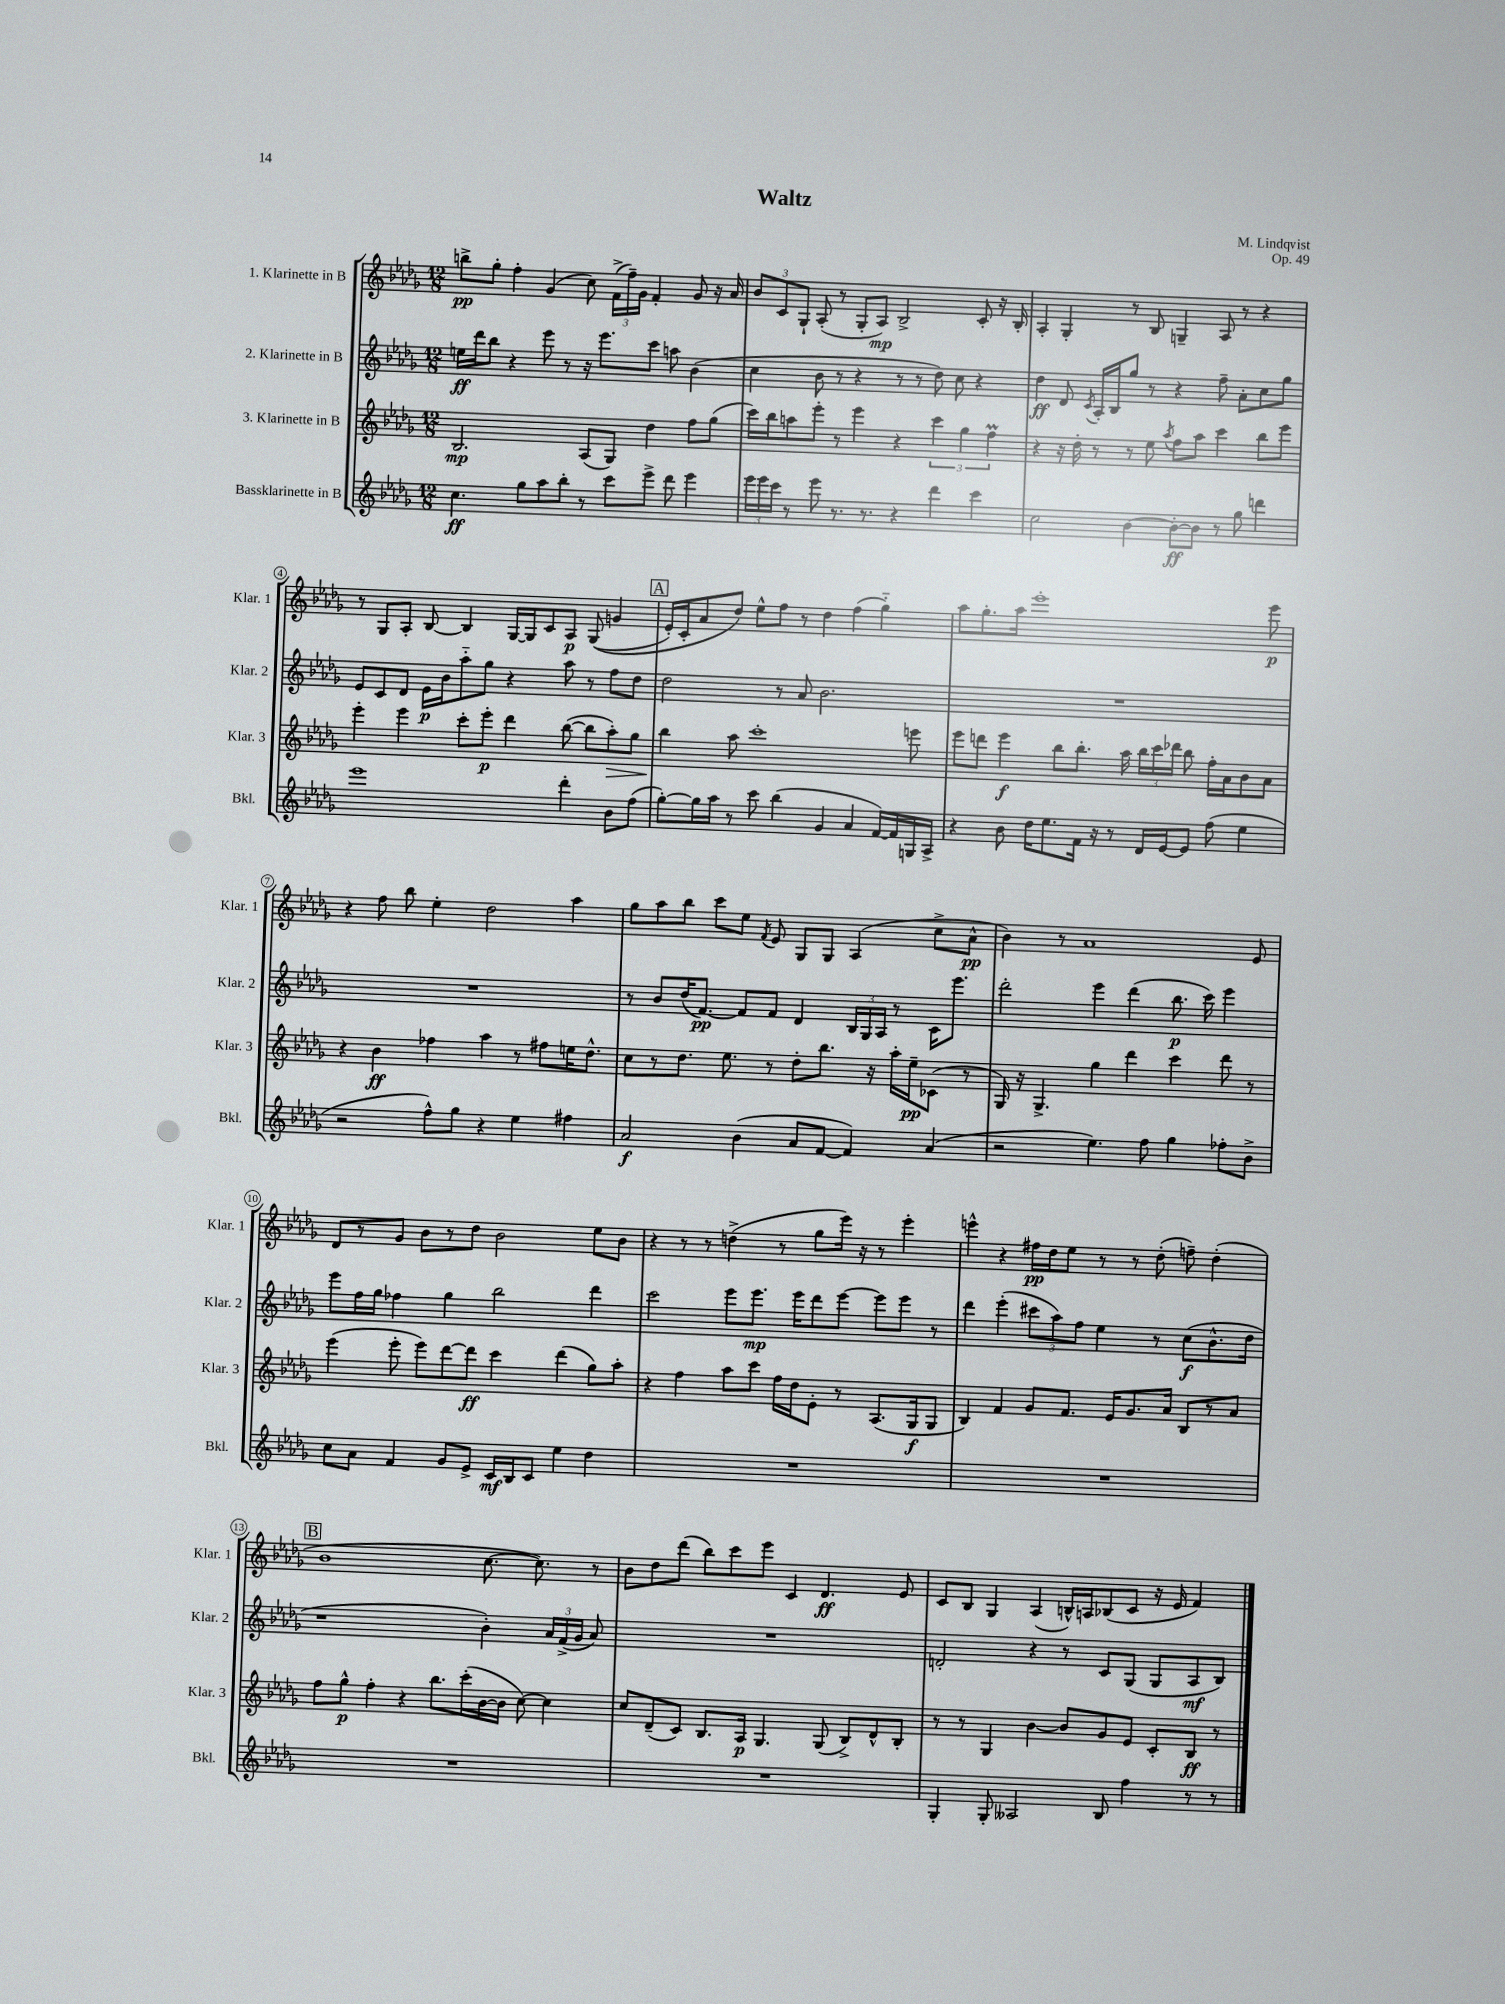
\header { title = "Waltz" composer = "M. Lindqvist" opus = "Op. 49" }
<<
\new StaffGroup <<
\new Staff = "s0" \with { instrumentName = "1. Klarinette in B" shortInstrumentName = "Klar. 1" } {
    \clef treble \key des \major \numericTimeSignature \time 12/8
    \autoBeamOff b''8[->\pp ges''8]-. f''4-. ges'4( c''8) \tuplet 3/2 { f'16[->( f''16--) ges'16] } f'4-. ges'8 r16 aes'16 |
    \tuplet 3/2 { bes'8[ c'8 ges8]-! } aes8-.( r8 ges8[-. aes8]\mp) bes2-> c'8-. r16 bes16-. |
    aes4-. ges4-. r8 bes8 g4-- aes8 r8 r4 |
    r8 ges8[ aes8]-. bes8~ bes4 ges16[~ ges16 c'8 aes8]\p ges8(\( g'4 |
    \mark \markup { \box "A" } ees'16[-.) c'16-. aes'8 des''8]\) ees''8[-^ f''8] r8 des''4 f''4( ges''4-_) |
    aes''8[ ges''8.-. aes''16] ees'''1-. ees'''8\p |
    r4 f''8 bes''8 ees''4-. des''2 aes''4 |
    ges''8[ aes''8 bes''8] c'''8[ ees''8] \acciaccatura { f'8 } ees'8 ges8[ ges8] aes4( c''8[-> aes'8]-^\pp |
    bes'4) r8 aes'1 ees'8 |
    des'8[ r8 ges'8] bes'8[ r8 des''8] bes'2 ees''8[ bes'8] |
    r4 r8 r8 d''4->( r8 ges''8[ ees'''16]) r16 r8 ees'''4-. |
    e'''4-^ r4 fis''16[\pp des''16 ees''8] r8 r8 des''8-.( f''8--) des''4-.( |
    \mark \markup { \box "B" } bes'1 c''8.~ c''8.) r8 |
    bes'8[ des''8 des'''8]( bes''8[) c'''8 ees'''8] c'4 des'4.\ff ees'8 |
    c'8[ bes8] ges4 aes4( b16[-^) a16 bes8( c'8] r16 ees'16 f'4) \bar "|." |
}
\new Staff = "s1" \with { instrumentName = "2. Klarinette in B" shortInstrumentName = "Klar. 2" } {
    \clef treble \key des \major \numericTimeSignature \time 12/8
    \autoBeamOff e''16[\ff des'''16 bes''8] r4 ees'''8 r8 r16 ees'''8.[ c'''8] a''8 bes'4( |
    c''4 bes'8 r8 r4 r8 r8 des''8) c''8 r4 |
    des''4\ff des'8 \acciaccatura { c'8 } aes16[-. bes16 ges''8] r8 r4 f''8-- aes'8[-. c''8 ges''8] |
    ees'8[ c'8 des'8] ees'16[\p bes'16 aes''8-_ ges''8] r4 aes''8 r8 f''8[ des''8] |
    \mark \markup { \box "A" } des''2 r8 aes'8 bes'2. |
    R1. |
    R1. |
    r8 bes'8[ des''16( f'8.]~\pp) f'8[ f'8] des'4 \tuplet 3/2 { bes16[ ges16 aes16] } r8 c'16[ ees'''8.] |
    des'''2-. ees'''4 des'''4( bes''8.\p c'''16) ees'''4 |
    ees'''8[ f''16 ges''16] fes''4 ges''4 bes''2 des'''4 |
    c'''2 ees'''8[ ees'''8.]\mp ees'''16[ des'''8 ees'''8]~ ees'''8[ ees'''8] r8 |
    des'''4 ees'''4-.( \tuplet 3/2 { cis'''8[ aes''8) f''8] } ees''4 r8 c''8[\f( bes'8.-^ des''16] |
    \mark \markup { \box "B" } r1 bes'4-.) \tuplet 3/2 { aes'16[ f'16->( ges'16] } aes'8) |
    R1. |
    d'2-. r4 r8 c'8[ ges8]( ges8[ aes8\mf bes8]) \bar "|." |
}
\new Staff = "s2" \with { instrumentName = "3. Klarinette in B" shortInstrumentName = "Klar. 3" } {
    \clef treble \key des \major \numericTimeSignature \time 12/8
    \autoBeamOff bes2.\mp aes8[( ges8]) des''4 f''8[ ges''8]( |
    c'''16[) bes''16 a''8 ees'''8]-. r8 ees'''4 r4 \tuplet 3/2 { c'''4 ges''4 f''4\prall } |
    r4 r16 des''16-. r8 r8 ees''8 \acciaccatura { aes''8 } f''8[ aes''8] c'''4 bes''8[ ees'''8] |
    ees'''4-. ees'''4 c'''8[-. ees'''8]-.\p des'''4 bes''8~( bes''8[ aes''8-.\>) ges''8] |
    \mark \markup { \box "A" } bes''4\! aes''8 c'''1-. e'''8 |
    ees'''8[ d'''8] ees'''4\f bes''8[ bes''8.]-. aes''16 \tuplet 3/2 { bes''16[ c'''16 des'''16] } bes''8 f''16[-. aes'16 bes'8 aes'8] |
    r4 bes'4\ff fes''4 aes''4 r8 fis''8[ e''16 des''8.]-^ |
    c''8[ r8 des''8.] ees''8. r8 des''8[-. bes''8.] r16 aes''16[-. ees''16--\pp ces'8]( r8 |
    ges16) r16 ges4.-> ges''4 des'''4 c'''4 des'''8 r8 |
    ees'''4( ees'''8-. ees'''8[) des'''8~ des'''8]\ff c'''4 des'''4( ges''8[) aes''8]-. |
    r4 f''4 aes''8[ c'''8] f''16[ des''16 ees'8]-. r8 aes8.[( ges16\f ges8] |
    bes4) f'4 ges'8[ f'8.] ees'16[ ges'8. aes'16] bes8[ r8 aes'8] |
    \mark \markup { \box "B" } f''8[ ges''8]-^\p f''4-. r4 bes''8.[ c'''16-.( bes'16~ bes'16] c''8~) c''4 |
    c''8[ des'8--( c'8]) bes8.[ aes16]\p ges4. ges8( bes8[->) des'8-^ bes8]-. |
    r8 r8 ges4 bes'4~ bes'8[ ges'8 ees'8] c'8[-. bes8]\ff r8 \bar "|." |
}
\new Staff = "s3" \with { instrumentName = "Bassklarinette in B" shortInstrumentName = "Bkl." } {
    \clef treble \key des \major \numericTimeSignature \time 12/8
    \autoBeamOff c''4.\ff ges''8[ aes''8 bes''8]-. r8 c'''8[ ees'''8]-> des'''8 ees'''4 |
    \tuplet 3/2 { ees'''16[ ees'''16 c'''16] } r8 ees'''8 r8. r8. r4 des'''4 c'''4 |
    c''2 bes'4~ bes'8[~-.\ff bes'8] r8 ges''8 d'''4 |
    ees'''1 des'''4-. bes'8[ f''8]( |
    \mark \markup { \box "A" } ges''8[~-.) ges''16 aes''16] r8 c'''8 bes''4( ges'4 aes'4 f'16[~) f'16 g16 aes16]-> |
    r4 bes'8 des''16[ ees''8. f'16] r16 r8 des'16[ ees'16~ ees'8] f''8( ees''4 |
    r2 f''8[-^) ges''8] r4 ees''4 fis''4 |
    aes'2\f bes'4( aes'8[ f'8]~ f'4) aes'4( |
    r2 ees''4.) f''8 ges''4 fes''8[-. bes'8]-> |
    c''8[ aes'8] f'4 ges'8[ ees'8]-> c'16[\mf bes16 c'8] ees''4 des''4 |
    R1. |
    R1. |
    \mark \markup { \box "B" } R1. |
    R1. |
    ges4-. ges8-. aeses2 bes8 f''4 r8 r8 \bar "|." |
}
>>
>>
\layout { \context { \Score \override BarNumber.stencil = #(make-stencil-circler 0.1 0.3 ly:text-interface::print) } }
